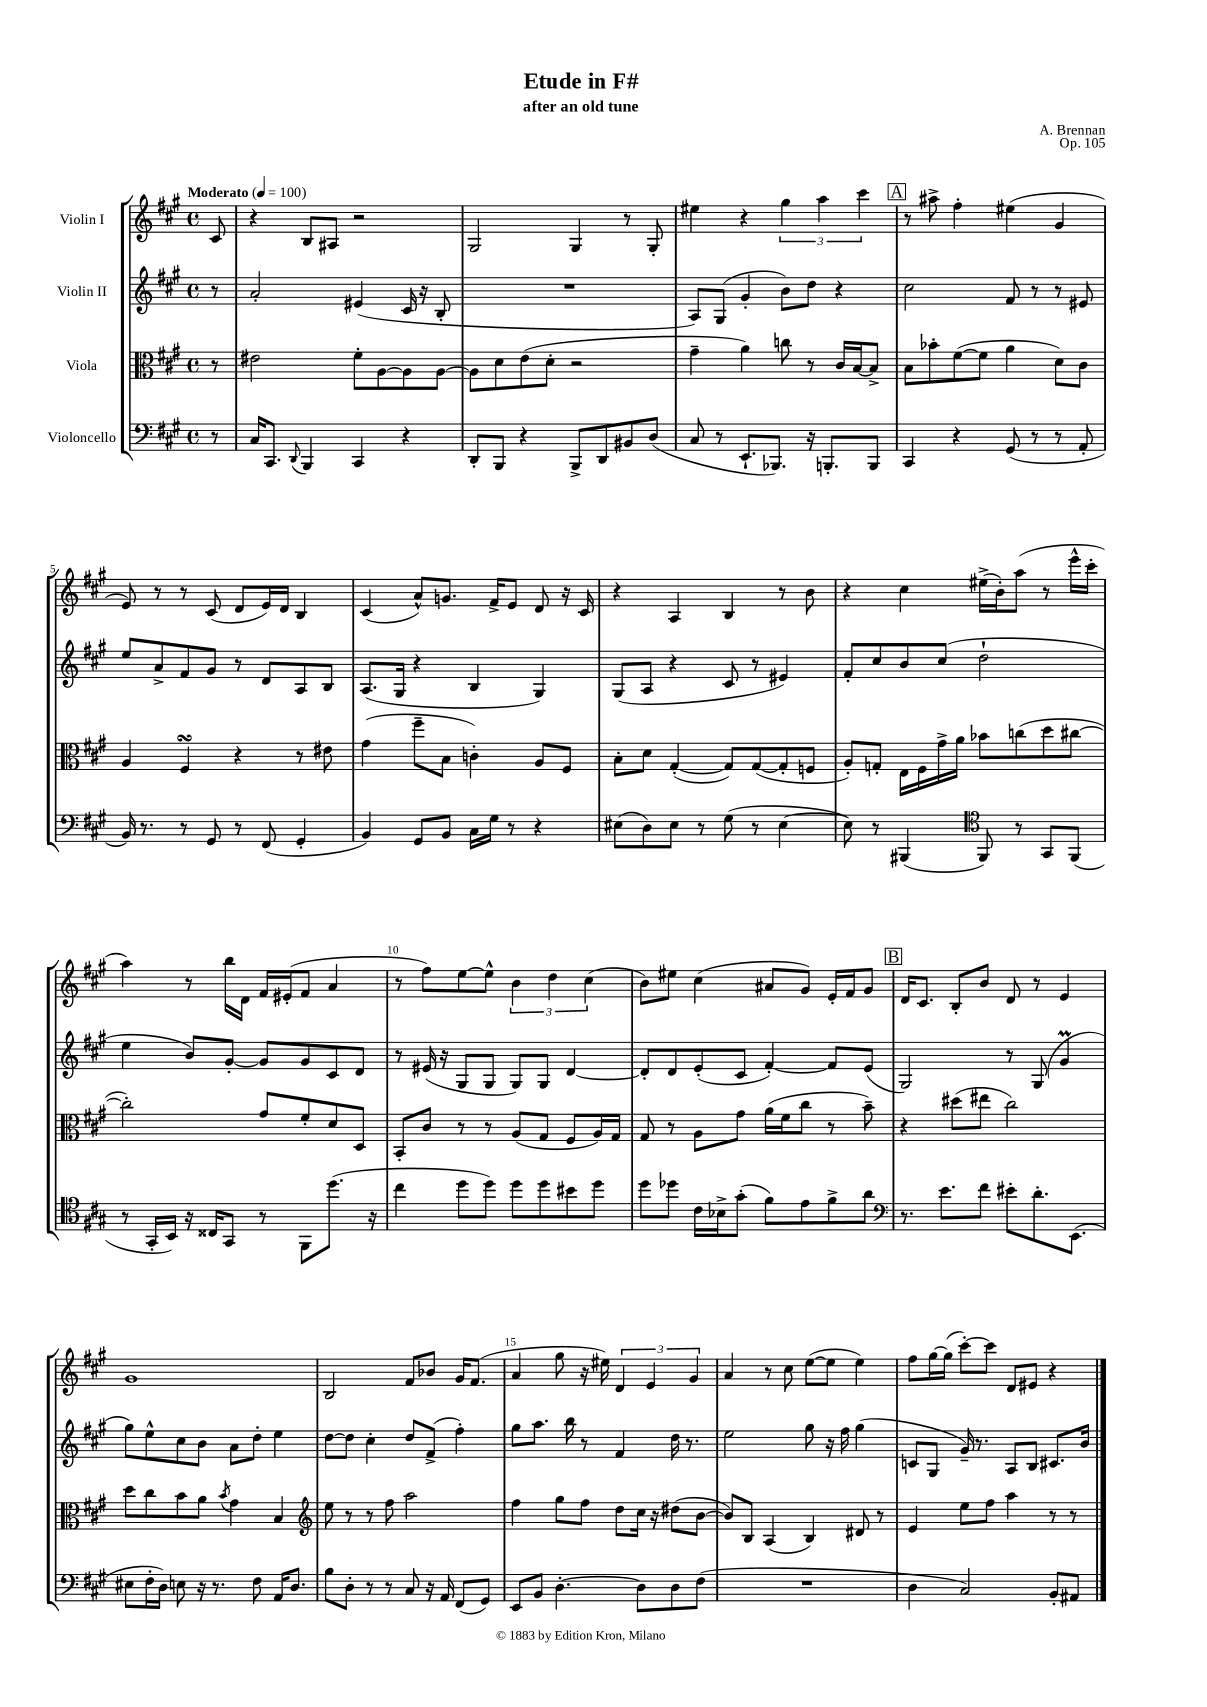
\header { title = "Etude in F#" composer = "A. Brennan" subtitle = "after an old tune" opus = "Op. 105" }
<<
\new StaffGroup <<
\new Staff = "s0" \with { instrumentName = "Violin I" } {
    \clef treble \key a \major \defaultTimeSignature \time 4/4 \partial 8 \tempo "Moderato" 4 = 100
    cis'8 |
    r4 b8 ais8 r2 |
    gis2 gis4 r8 gis8-. |
    eis''4 r4 \tuplet 3/2 { gis''4 a''4 cis'''4 } |
    \mark \markup { \box "A" } r8 ais''8-> fis''4-. eis''4( gis'4 |
    e'8) r8 r8 cis'8( d'8 e'16) d'16 b4 |
    cis'4( a'8-^) g'8. fis'16-> e'8 d'8 r16 cis'16 |
    r4 a4 b4 r8 b'8 |
    r4 cis''4 eis''16->( b'16-.) a''8( r8 e'''16-^ cis'''16-. |
    a''4) r8 b''16 d'16 fis'16 eis'16-.( fis'8 a'4 |
    r8 fis''8) e''8~ e''8-^ \tuplet 3/2 { b'4 d''4 cis''4( } |
    b'8) eis''8 cis''4( ais'8 gis'8) e'16-. fis'16 gis'8 |
    \mark \markup { \box "B" } d'16 cis'8. b8-. b'8 d'8 r8 e'4 |
    gis'1 |
    b2 fis'8 bes'8 gis'16 fis'8.( |
    a'4 gis''8 r16 eis''16) \tuplet 3/2 { d'4 e'4 gis'4 } |
    a'4 r8 cis''8 e''8~( e''8 e''4) |
    fis''8 gis''16~ gis''16( cis'''8~-.) cis'''8 d'8 eis'8 r4 \bar "|." |
}
\new Staff = "s1" \with { instrumentName = "Violin II" } {
    \clef treble \key a \major \defaultTimeSignature \time 4/4 \partial 8
    r8 |
    a'2-. eis'4( cis'16 r16 b8-. |
    R1 |
    a8) gis8( gis'4-. b'8) d''8 r4 |
    \mark \markup { \box "A" } cis''2 fis'8 r8 r8 eis'8 |
    e''8 a'8-> fis'8 gis'8 r8 d'8 a8 b8 |
    a8.( gis16 r4 b4 gis4) |
    gis8( a8 r4 cis'8 r8 eis'4) |
    fis'8-. cis''8 b'8 cis''8( d''2-! |
    e''4 b'8) gis'8~-. gis'8 gis'8 cis'8 d'8 |
    r8 eis'16( r16 gis8 gis8 gis8) gis8 d'4~ |
    d'8-. d'8 e'8-.( cis'8 fis'4~-.) fis'8 e'8( |
    \mark \markup { \box "B" } gis2) r8 gis8( gis'4\prall |
    gis''8) e''8-^ cis''8 b'8 a'8 d''8-. e''4 |
    d''8~ d''8 cis''4-. d''8 fis'8->( fis''4-.) |
    gis''8 a''8. b''16 r8 fis'4 d''16 r8. |
    e''2 gis''8 r16 fis''16 gis''4( |
    c'8 gis8 gis'16--) r8. a8 b8 cis'8. b'16 \bar "|." |
}
\new Staff = "s2" \with { instrumentName = "Viola" } {
    \clef alto \key a \major \defaultTimeSignature \time 4/4 \partial 8
    r8 |
    eis'2 fis'8-. a8~ a8 a8~ |
    a8 d'8 e'8( d'8-. r2 |
    gis'4-- a'4) c''8 r8 cis'16 b16~ b8-> |
    \mark \markup { \box "A" } b8 bes'8-. fis'8~( fis'8 a'4 d'8) cis'8 |
    a4 fis4\turn r4 r8 eis'8 |
    gis'4( fis''8-- b8 c'4-.) a8 fis8 |
    b8-. d'8 gis4~-.( gis8) gis8~( gis8-. f8 |
    a8-.) g8-. e16 fis16 gis'16-> a'16 bes'8 c''8( d''8 cis''8~ |
    cis''2-.) gis'8 fis'8-. d'8 d8 |
    b,8-. cis'8 r8 r8 a8( gis8 fis8 a16) gis16 |
    gis8 r8 a8 gis'8 a'16( fis'16 cis''8 r8 b'8--) |
    \mark \markup { \box "B" } r4 dis''8( eis''8 cis''2) |
    d''8 cis''8 b'8 a'8 \acciaccatura { b'8 } gis'4 b4 |
    \clef treble e''8 r8 r8 fis''8 a''2 |
    fis''4 gis''8 fis''8 d''8 cis''16 r16 dis''8( b'8~ |
    b'8) b8 a4( b4) dis'8 r8 |
    e'4 e''8 fis''8 a''4 r8 r8 \bar "|." |
}
\new Staff = "s3" \with { instrumentName = "Violoncello" } {
    \clef bass \key a \major \defaultTimeSignature \time 4/4 \partial 8
    r8 |
    cis16 cis,8. \appoggiatura { d,8 } b,,4 cis,4 r4 |
    d,8-. b,,8 r4 b,,8-> d,8 bis,8 d8( |
    cis8 r8 e,8.-! bes,,8.) r16 b,,8.-. b,,8 |
    \mark \markup { \box "A" } cis,4 r4 gis,8( r8 r8 a,8-. |
    b,16) r8. r8 gis,8 r8 fis,8( gis,4-. |
    b,4) gis,8 b,8 cis16 gis16 r8 r4 |
    eis8( d8) eis8 r8 gis8( r8 eis4~ |
    eis8) r8 bis,,4( \clef tenor fis,8) r8 gis,8 fis,8( |
    r8 gis,16-. b,16) r16 cisis16 gis,8 r8 fis,8 d''8.( r16 |
    cis''4 d''8 d''8) d''8 d''8 bis'8 d''8 |
    d''8 des''8 cis'16 bes16-> gis'8-.( fis'8) e'8 fis'8-> a'8 |
    \mark \markup { \box "B" } \clef bass r8. e'8. fis'8 eis'8-. d'8.-. e,8.( |
    eis8 fis16-. d16) e8 r16 r8. fis8 a,16 d8. |
    b8 d8-. r8 r8 cis8 r16 a,16 fis,8( gis,8) |
    e,8 b,8 d4.~-. d8 d8 fis8( |
    R1 |
    d4 cis2) b,8-. ais,8 \bar "|." |
}
>>
>>
\layout { \context { \Score \override BarNumber.break-visibility = ##(#f #t #t) barNumberVisibility = #(every-nth-bar-number-visible 5) } }
